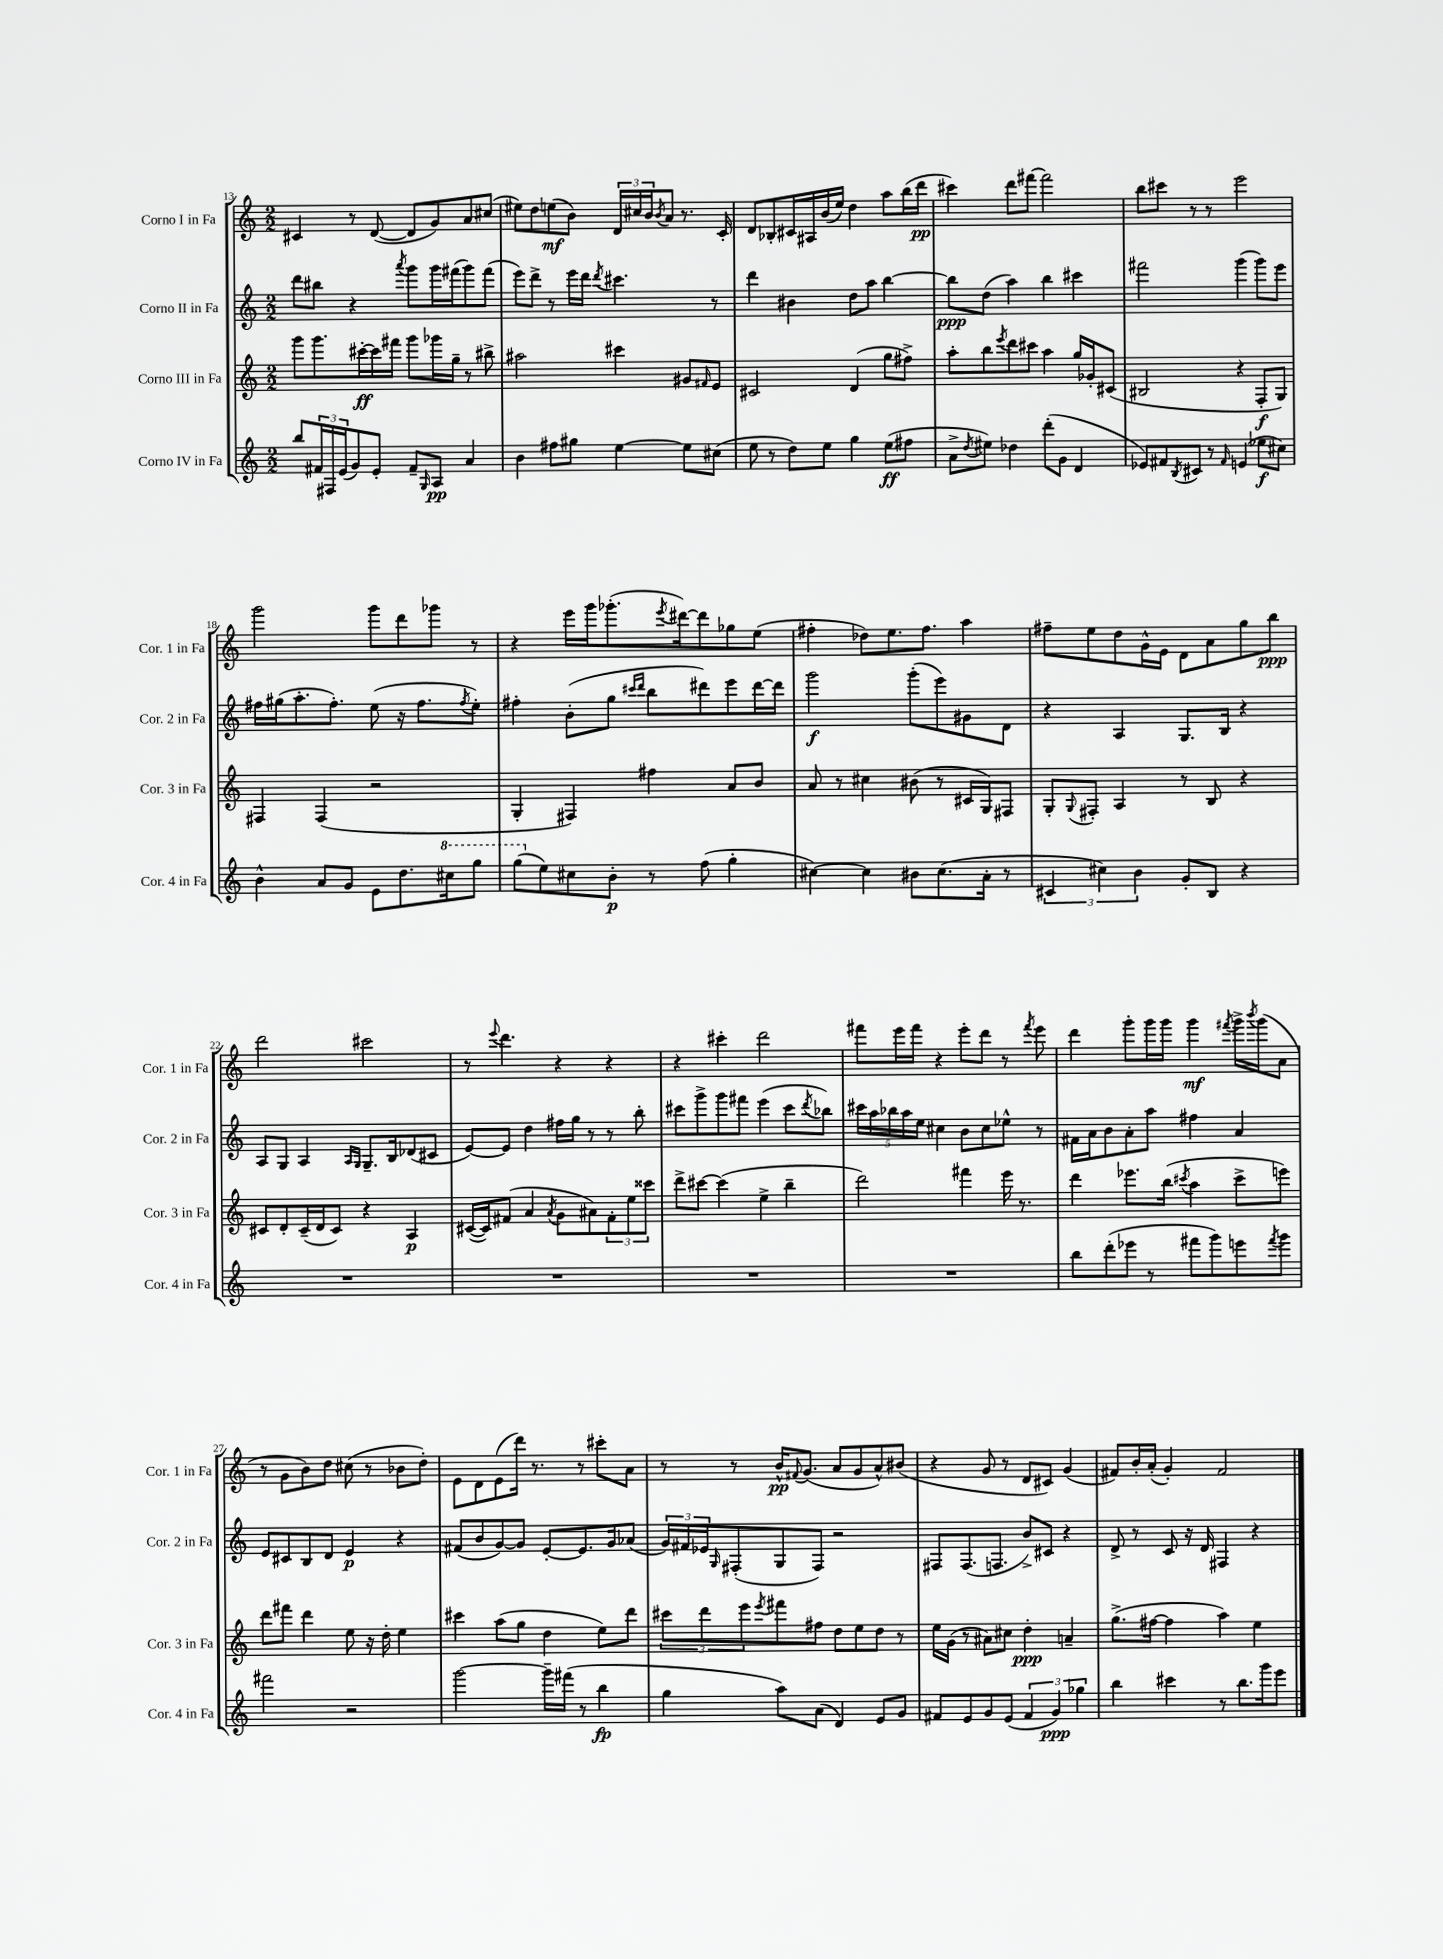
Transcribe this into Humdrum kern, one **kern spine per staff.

**kern	**kern	**kern	**kern
*staff4	*staff3	*staff2	*staff1
*clefG2	*clefG2	*clefG2	*clefG2
*k[]	*k[]	*k[]	*k[]
*M2/2	*M2/2	*M2/2	*M2/2
8bb	8ggg	8ddd	4c#
24f#	8.ggg	8bb#	.
24F#	.	.	.
(24e	.	.	.
8g)	.	4r	8r
.	[16ccc#'	.	.
8e'	16ccc#]	.	([8d
.	16fff#	.	.
.	.	8qaaa	.
8f#~	8ggg	8ggg	8d]
16qqG	.	.	.
8A	16ggg-	16ggg	8g)
.	16gg~	(16fff#	.
4a	8r	8ggg)	8a
.	8bb#^	(8fff#	(8cc#
=	=	=	=
4b	2aa#	8eee)	8ee#)
.	.	8ddd^	8dd
8ff#	.	8r	(8ee
8gg#	.	16eee	8b)
.	.	16ddd	.
.	.	8qddd	.
[4ee	4ccc#	4.ccc#	24d
.	.	.	24cc#
.	.	.	24b
.	.	.	8qb
.	.	.	8a
8ee]	8g#	.	8.r
.	16qqf#	.	.
(8cc#	8e	8r	.
.	.	.	16c'
=	=	=	=
8ee	2c#	4ddd	8d
8r	.	.	8B-'
8dd)	.	4b#	16c#
.	.	.	16A#
8ee	.	.	(16b
.	.	.	16ee)
4gg	(4d	8dd	4dd
.	.	8aa	.
(8ee	8gg	[4bb	8aa
8ff#	8ff#^)	.	(16bb
.	.	.	16ddd
=	=	=	=
8a^	8aa'	8bb]	4ccc#)
8qdd	.	.	.
8ee#)	8bb	(8dd	.
.	8qeee	.	.
4dd-	8ddd	4aa)	8ddd
.	8ccc#	.	[8fff#
(8ddd'	4aa	4bb	2fff#]
8g	.	.	.
4d	16gg	4ccc#	.
.	16g-'	.	.
.	(8c#	.	.
=	=	=	=
8e-)	2B#	2fff#	8bb
8f#	.	.	8ccc#
8qB	.	.	.
8c#	.	.	8r
8r	.	.	8r
16qqf#	.	.	.
(4e	4r	(4ggg	2eee
8ee-	8F'	8ggg)	.
8cc#)	8G)	8eee	.
=	=	=	=
4b^^	4F#	16ff#	2ggg
.	.	(16gg#	.
.	.	8.aa'	.
8a	(4F#	.	.
.	.	8.ff#')	.
8g	.	.	.
8e	2r	(8ee	8ggg
8.dd	.	16r	8ddd
.	.	8.ff#	.
.	.	.	8ggg-
16ccc#	.	.	.
.	.	8qff#	.
8ggg	.	8ee')	8r
=	=	=	=
(8ggg	4G'	4ff#'	4r
8ee)	.	.	.
8cc#	4F#)	(8b'	16eee
.	.	.	16ggg
8b'	.	8gg	(8.ggg-'
.	.	16qqccc#	.
.	.	16qqddd	.
8r	4ff#	8bb	.
.	.	.	8qeee
.	.	.	[16ddd#)
(8ff	.	8ddd#)	8ddd#]
4gg'	8a	8eee	8gg-
.	8b	[16ddd#	(8ee
.	.	16ddd#]	.
=	=	=	=
[4cc#)	8a	2ggg	4ff#'
.	8r	.	.
4cc#]	4cc#	.	8dd-)
.	.	.	8.ee
8b#	(8b#	(8ggg'	.
.	.	.	8.ff#
(8.cc#	8r	8eee)	.
.	16c#	8g#	4aa
16a'	16G)	.	.
8r	8F#	8d	.
=	=	=	=
6c#	8G'	4r	8ff#~
.	8qqG	.	.
.	8F#'	.	8ee
6cc#)	.	.	.
.	4A	4A	8dd
6b	.	.	.
.	.	.	16g^^
.	.	.	16e
8g'	8r	8.G	8d
8B	8B	.	8a
.	.	16B	.
4r	4r	4r	8gg
.	.	.	8bb
=	=	=	=
1r	8c#	8A	2ddd
.	8d'	8G	.
.	(16c#~	4A	.
.	16d	.	.
.	8c#)	.	.
.	.	16qqA	.
.	.	16qqG	.
.	4r	8.G~	2ccc#
.	.	16B	.
.	4A	(8d-	.
.	.	8c#	.
=	=	=	=
1r	([16c#	[8e)	8r
.	16c#])	.	.
.	.	.	8qqeee
.	(8f#	8e]	4.ddd
.	4a	4dd	.
.	8qa	.	.
.	8g	16ff#	4r
.	.	16gg	.
.	8a#)	8r	.
.	12f#'	8r	4r
.	12ee	.	.
.	.	8bb'	.
.	12ccc##	.	.
=	=	=	=
1r	8ddd^	8ccc#	4r
.	[8ccc#	8ggg^	.
.	(4ccc#]	8ggg	4ccc#'
.	.	8fff#	.
.	4ee^	(4eee	2ddd
.	4bb~	8ccc#	.
.	.	8qddd	.
.	.	8bb-)	.
=	=	=	=
1r	2ddd)	20ccc#	8fff#
.	.	20aa	.
.	.	20bb-	.
.	.	.	16eee
.	.	20aa	.
.	.	.	16fff#
.	.	20ee	.
.	.	4cc#	4r
.	4fff#	8b	8eee'
.	.	8cc#	8ddd
.	16eee	8ee-^^	8r
.	8.r	.	.
.	.	.	8qfff#
.	.	8r	8eee
=	=	=	=
8bb	4ddd	16f#	4ddd
.	.	16a	.
(8ddd'	.	8b	.
8eee-	8.eee-	8a'	8ggg'
8r	.	8aa	16ggg
.	(16bb	.	16ggg
.	8qccc#	.	.
8fff#	4aa	4ff#	4ggg
8ggg)	.	.	.
.	.	.	8qfff#
8eee	8ccc#^	4a	16ggg^
.	.	.	8qbbb
.	.	.	(16ggg
8qfff#	.	.	.
8ggg	8eee)	.	8a
=	=	=	=
2fff#	8ddd	8e	8r
.	8fff#	8c#	8g
.	4ddd	8B	8b)
.	.	8d	8dd
2r	8ee	4e	(8cc#
.	16r	.	8r
.	16dd'	.	.
.	4ee	4r	8b-
.	.	.	8dd')
=	=	=	=
[2ggg	4ccc#	(8f#	8e
.	.	8b	8d
.	(8aa	[8g)	(8e
.	8gg	8g]	16ddd)
.	.	.	8.r
16ggg~]	4dd	[8e'	.
(16fff#	.	.	.
8r	.	8.e]	8r
4bb	8ee)	.	8ccc#'
.	.	16g	.
.	8ddd	(8a-	8a
=	=	=	=
4gg	12ccc#	24g)	8r
.	.	24f#	.
.	12ddd	24e-	.
.	.	16qqG	.
.	.	(8F#'	8r
.	12eee	.	.
.	8qeee	.	.
8aa)	8fff#	8G	16b^^
.	.	.	8qqf#
.	.	.	(8.g
(8a	8ff#	8F#)	.
4d)	8dd	2r	8a
.	8ee	.	8g
8e	8dd	.	8a^^)
8g	8r	.	(8b#
=	=	=	=
8f#	16ee	8F#	4r
.	(16g	.	.
8e	8r	(8.F#	.
8g	8a#)	.	8g
.	.	8.F	.
(8e	8cc#	.	8r
6f#	4dd'	8b^)	8d
.	.	8c#	8c#)
6g)	.	.	.
.	4a~	4r	(4g
6gg-	.	.	.
=	=	=	=
4bb	(8.gg^	8d^	8f#)
.	.	8r	16b'
.	[16ff#	.	(16a'
4ccc#	4ff#]	8c	4g')
.	.	16r	.
.	.	16d	.
8r	4aa)	4F#	2f#
8.bb	.	.	.
.	4ee	4r	.
16ggg	.	.	.
8eee	.	.	.
==	==	==	==
*-	*-	*-	*-
